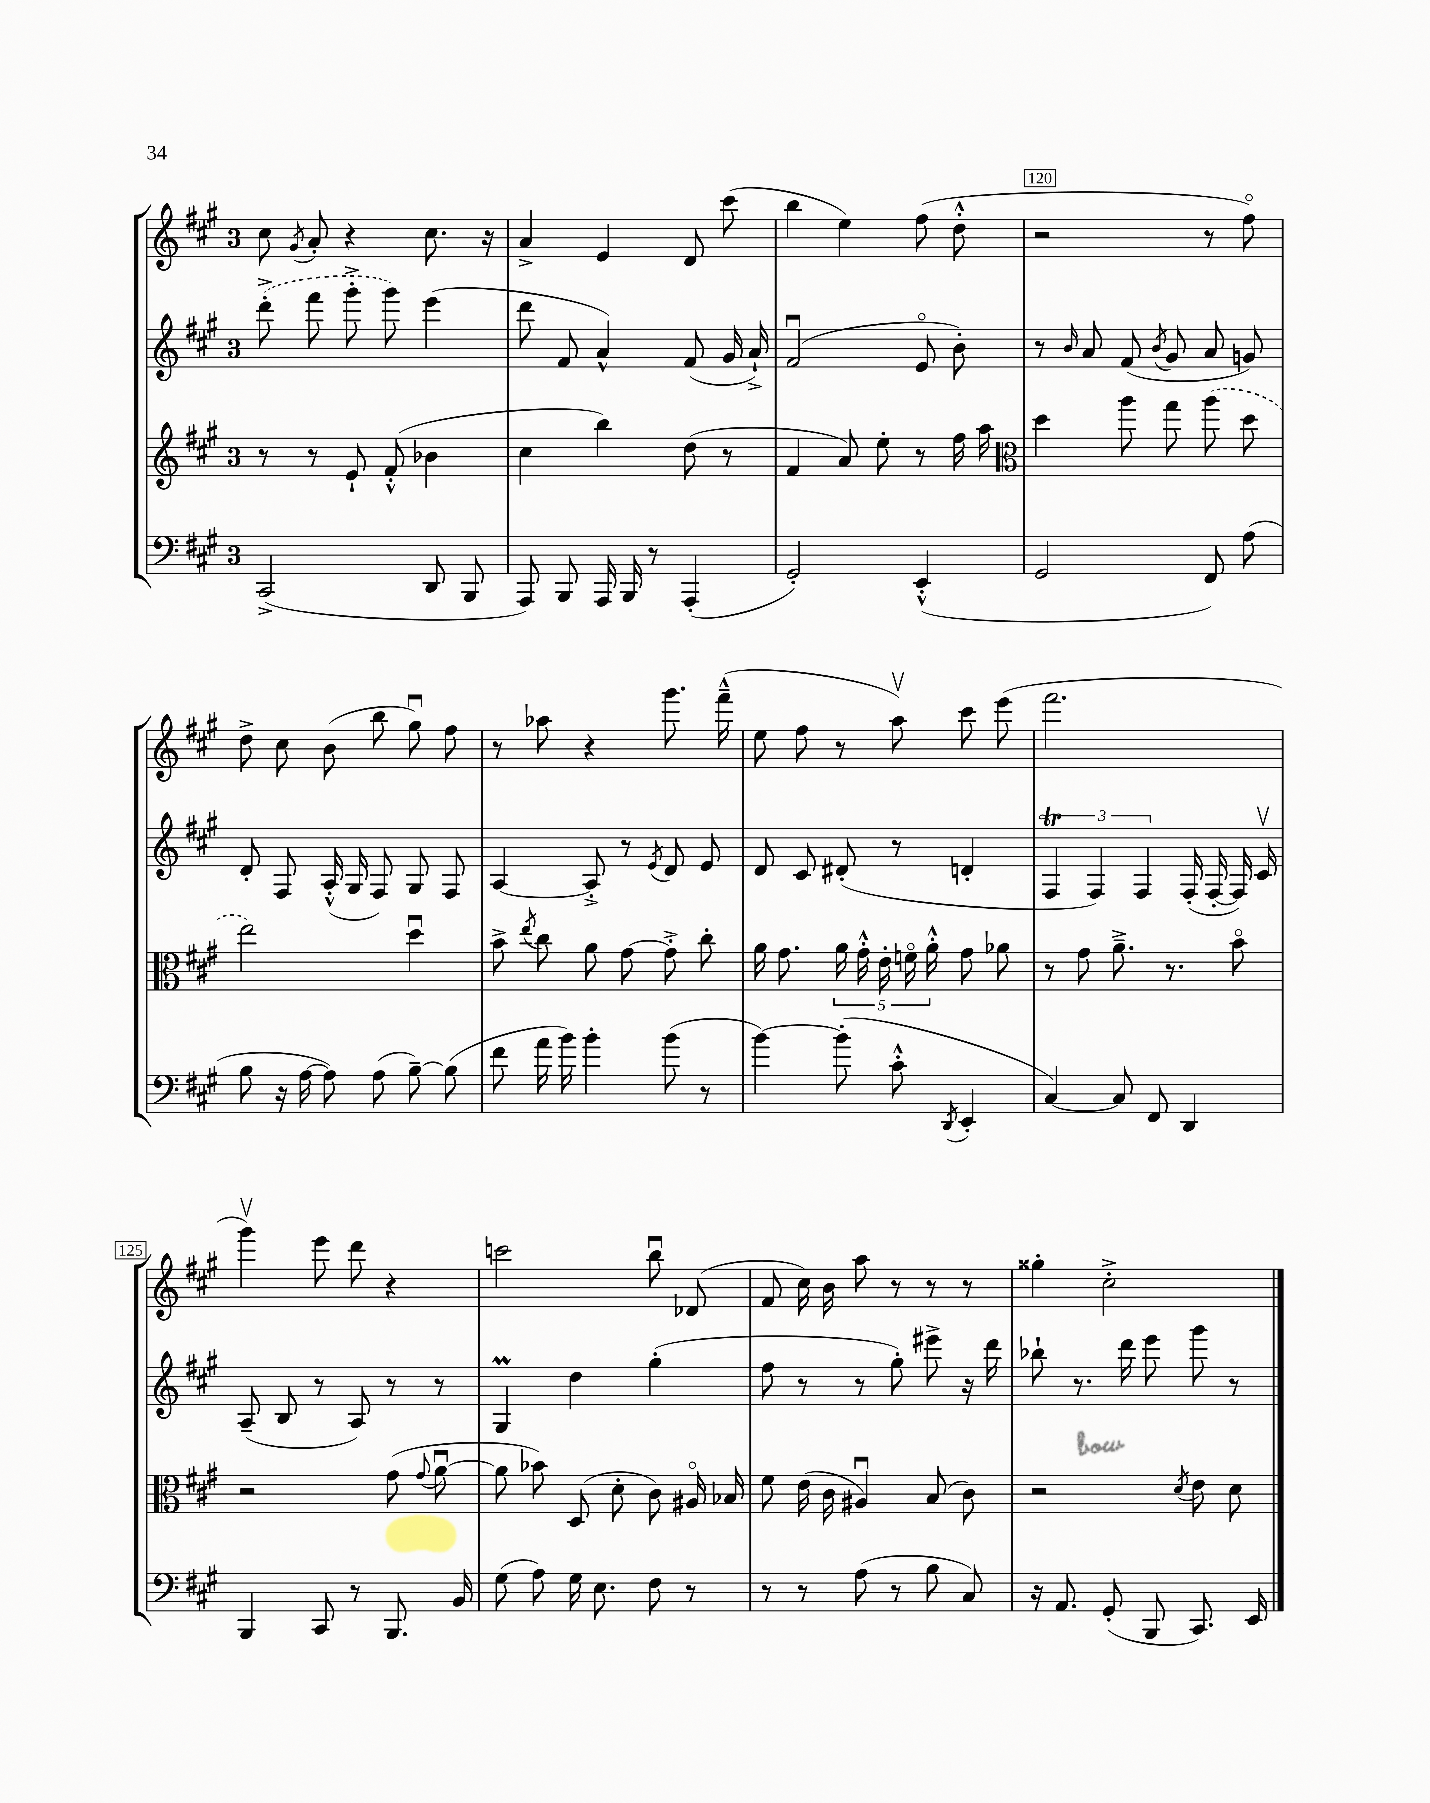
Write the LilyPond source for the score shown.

<<
\new StaffGroup <<
\new Staff = "s0" {
    \clef treble \key a \major \once \override Staff.TimeSignature.style = #'single-digit \time 3/4
    \autoBeamOff cis''8 \acciaccatura { gis'8 } a'8-. r4 cis''8. r16 |
    a'4-> e'4 d'8 cis'''8( |
    b''4 e''4) fis''8( d''8-.-^ |
    r2 r8 fis''8\flageolet) |
    d''8-> cis''8 b'8( b''8 gis''8\downbow) fis''8 |
    r8 aes''8 r4 gis'''8. fis'''16---^( |
    e''8 fis''8 r8 a''8\upbow) cis'''8 e'''8( |
    fis'''2. |
    gis'''4\upbow) e'''8 d'''8 r4 |
    c'''2 b''8\downbow des'8( |
    fis'8 cis''16) b'16 a''8 r8 r8 r8 |
    gisis''4-. cis''2-.-> \bar "|." |
}
\new Staff = "s1" {
    \clef treble \key a \major \once \override Staff.TimeSignature.style = #'single-digit \time 3/4
    \autoBeamOff \once \slurDashed d'''8-.->( fis'''8 gis'''8-.-> gis'''8) e'''4( |
    d'''8 fis'8 a'4-^) fis'8( gis'16 a'16-!->) |
    fis'2\downbow( e'8\flageolet b'8-.) |
    r8 \grace { b'16 } a'8 fis'8( \acciaccatura { b'8 } gis'8 a'8 g'8) |
    d'8-. fis8 a16-.-^( gis16 fis8) gis8 fis8 |
    a4~ a8-.-> r8 \acciaccatura { e'8 } d'8 e'8 |
    d'8 cis'8 dis'8-.( r8 d'4-. |
    \tuplet 3/2 { fis4\trill fis4) fis4 } fis16-.( fis16~-. fis16) cis'16\upbow |
    a8--( b8 r8 a8) r8 r8 |
    gis4\prall d''4 gis''4-.( |
    fis''8 r8 r8 gis''8-.) eis'''8-> r16 d'''16 |
    bes''8-! r8. d'''16 e'''8 gis'''8 r8 \bar "|." |
}
\new Staff = "s2" {
    \clef treble \key a \major \once \override Staff.TimeSignature.style = #'single-digit \time 3/4
    \autoBeamOff r8 r8 e'8-! fis'8-.-^( bes'4 |
    cis''4 b''4) d''8( r8 |
    fis'4 a'8) e''8-. r8 fis''16 a''16 |
    \clef alto d''4 a''8 gis''8 \once \slurDashed a''8( d''8 |
    e''2) d''4\downbow |
    b'8-> \acciaccatura { e''8 } cis''8 a'8 gis'8~ gis'8-.-> cis''8-. |
    a'16 gis'8. \tuplet 5/4 { a'16 gis'16-.-^ e'16-. f'16\flageolet a'16-.-^ } gis'8 aes'8 |
    r8 gis'8 a'8.---> r8. b'8\flageolet |
    r2 gis'8( \appoggiatura { gis'8 } a'8~\downbow |
    a'8 bes'8) d8( d'8-. cis'8) ais16\flageolet bes16 |
    fis'8 e'16( cis'16 ais4\downbow) b8( cis'8) |
    r2 \acciaccatura { d'8 } e'8 d'8 \bar "|." |
}
\new Staff = "s3" {
    \clef bass \key a \major \once \override Staff.TimeSignature.style = #'single-digit \time 3/4
    \autoBeamOff cis,2->( d,8 b,,8 |
    a,,8) b,,8 a,,16 b,,16 r8 a,,4-.( |
    gis,2-.) e,4-.-^( |
    gis,2 fis,8) a8( |
    b8 r16 a16~ a8) a8( b8~--) b8( |
    fis'8 a'16 b'16) b'4-. b'8( r8 |
    b'4~) b'8-.( cis'8-.-^ \acciaccatura { d,8 } e,4-. |
    cis4~) cis8 fis,8 d,4 |
    b,,4 cis,8 r8 b,,8. b,16 |
    gis8( a8) gis16 e8. fis8 r8 |
    r8 r8 a8( r8 b8 cis8) |
    r16 a,8. gis,8-.( b,,8 cis,8.) e,16 \bar "|." |
}
>>
>>
\layout { \context { \Score currentBarNumber = #117 \override BarNumber.break-visibility = ##(#f #t #t) barNumberVisibility = #(every-nth-bar-number-visible 5) \override BarNumber.stencil = #(make-stencil-boxer 0.1 0.3 ly:text-interface::print) } }
